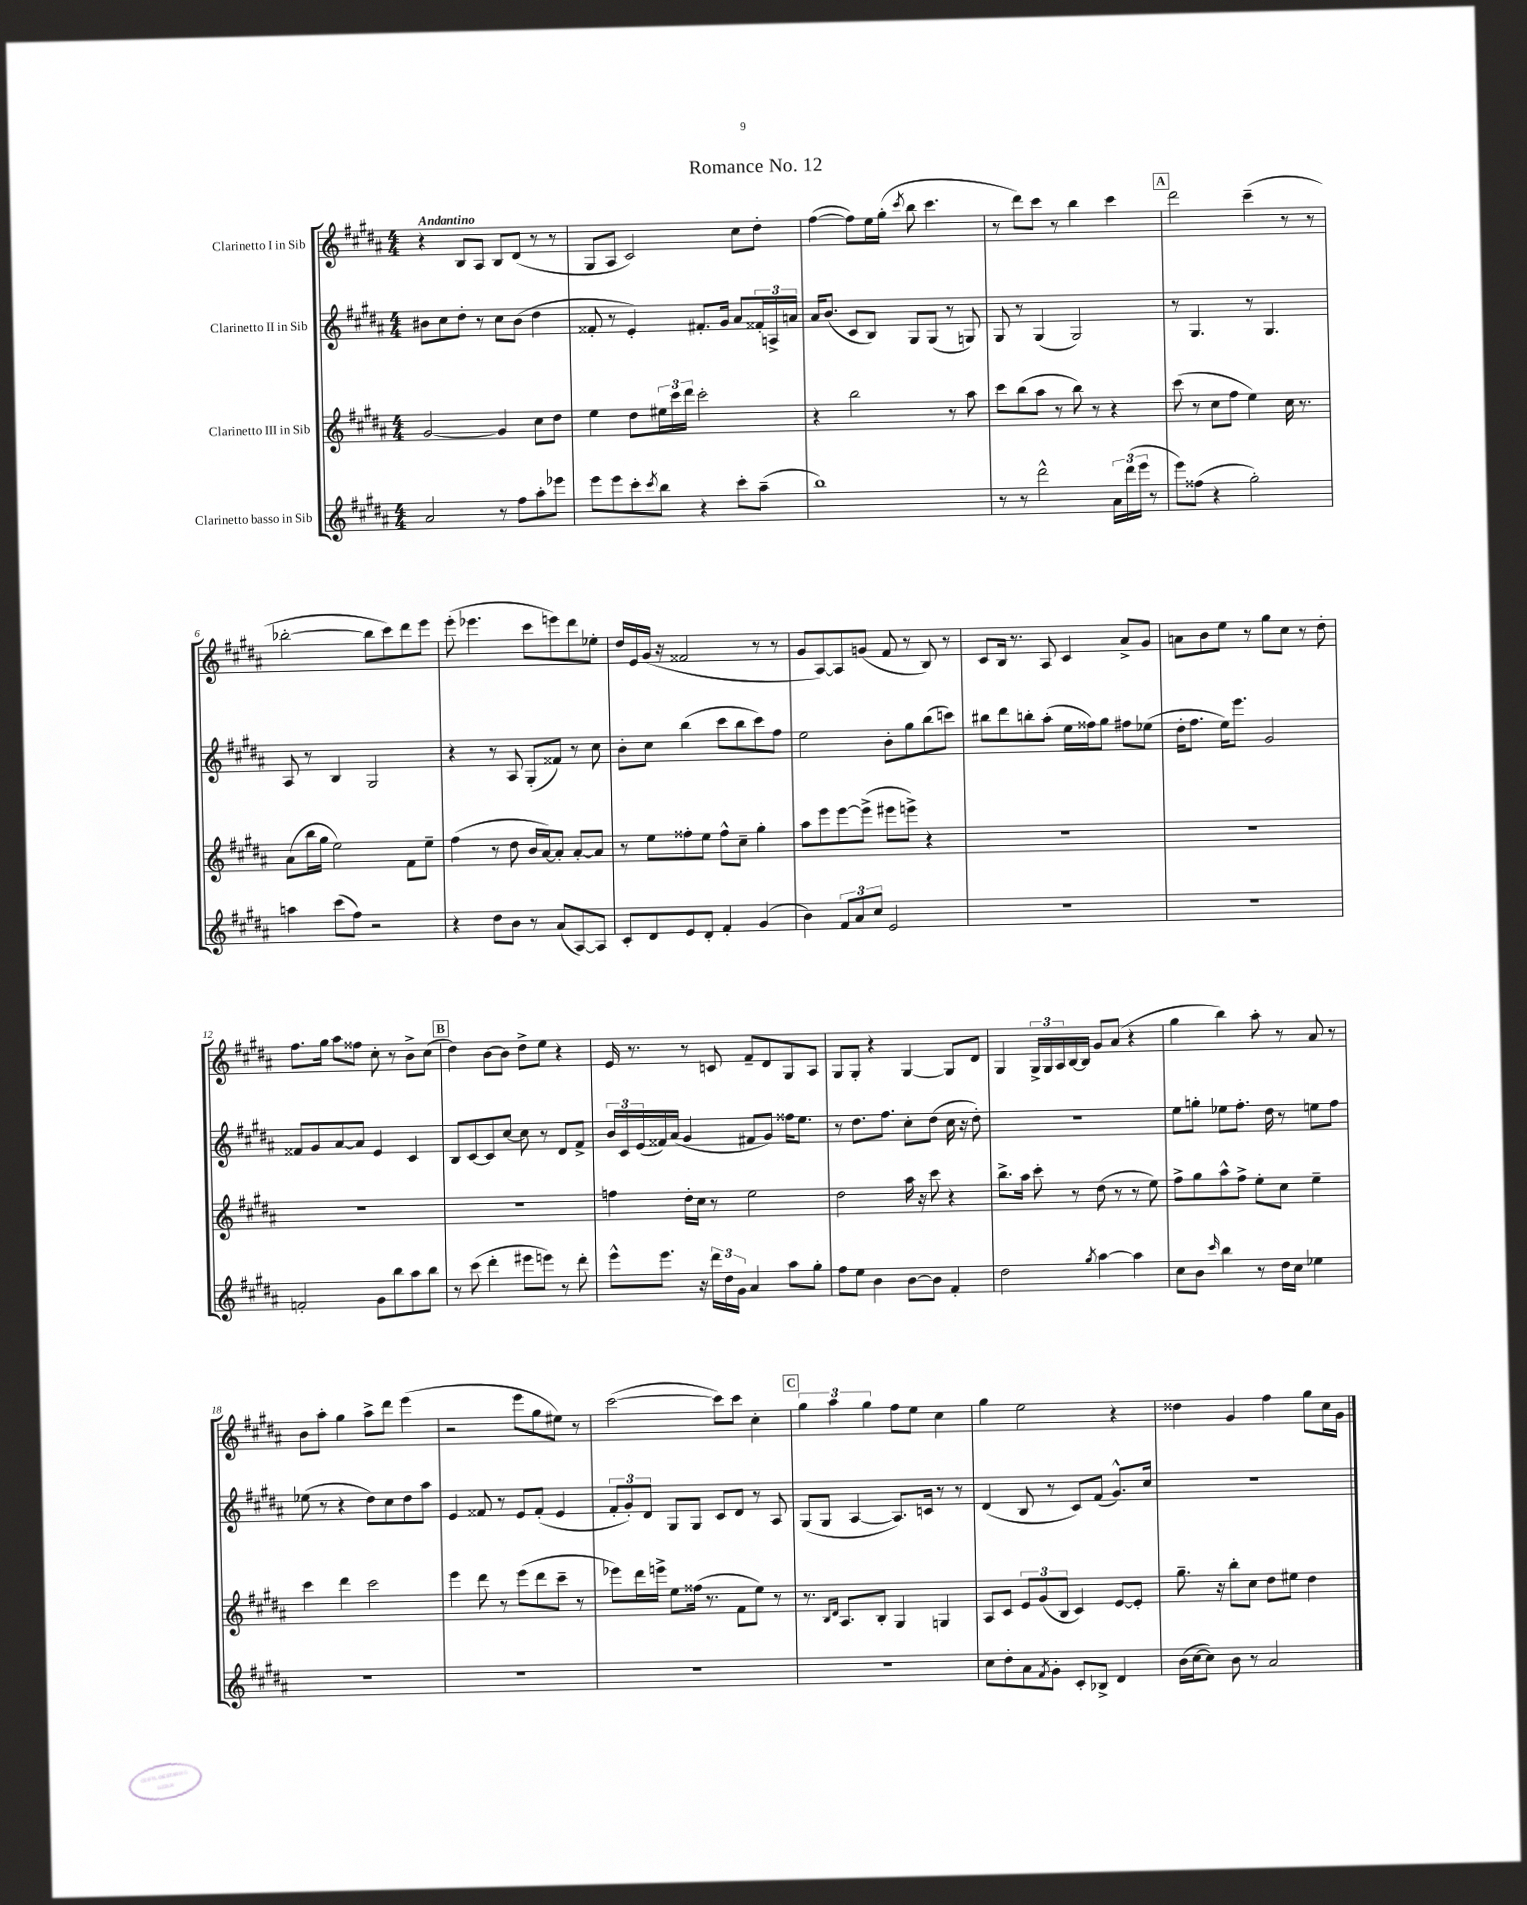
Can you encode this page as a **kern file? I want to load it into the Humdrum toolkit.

**kern	**kern	**kern	**kern
*staff4	*staff3	*staff2	*staff1
*clefG2	*clefG2	*clefG2	*clefG2
*k[f#c#g#d#a#]	*k[f#c#g#d#a#]	*k[f#c#g#d#a#]	*k[f#c#g#d#a#]
*M4/4	*M4/4	*M4/4	*M4/4
2a#/	[2g#/	8b#\L	4r
.	.	8cc#\	.
.	.	8dd#'\J	8B/L
.	.	8r	8A#/J
8r	4g#/]	8cc#\L	8B/L
8ff#\L	.	(8b#\J	(8d#/J
8aa#'\	8cc#\L	4dd#\	8r
8eee-\J	8dd#\J	.	8r
=	=	=	=
8eee\L	4ee\	8f##'/	8G#/L
8eee\	.	8r	8A#/J
8ccc#'\	8dd#\L	4e'/)	2c#/)
8qccc#/	.	.	.
8bb\J	24ee#\L	.	.
.	24ccc#\	.	.
.	24ddd#\JJ	.	.
4r	2ccc#'\	8.f#'/L	.
.	.	16g#/Jk	.
8ccc#'\L	.	8a#/L	8cc#\L
(8aa#~\J	.	24f##'/L	8dd#'\J
.	.	24A^/	.
.	.	24a/JJ	.
=	=	=	=
1bb)	4r	16a#/LK	([4ff#\
.	.	(8.b/J	.
.	2bb\	8c#/L	8ff#\]L)
.	.	8B/J)	16ee\L
.	.	.	(16gg#'\JJ
.	.	.	8qccc#/
.	.	8G#/L	8bb\
.	.	(8G#/J	4.ccc#\
.	8r	8r	.
.	8aa#\	8G/)	.
=	=	=	=
8r	8ccc#\L	8G#/	8r
8r	(8bb\	8r	8ddd#\L)
2ddd#^^\	8aa#\J	(4G#/	8ccc#\J
.	8r	.	8r
.	8bb\)	2G#/)	4bb\
.	8r	.	.
24a#\LL	4r	.	4ccc#\
(24ddd#\	.	.	.
24eee\JJ	.	.	.
8r	.	.	.
=	=	=	=
8eee\L)	(8ccc#\	8r	2ddd#\
(8ff##\J	8r	4.G#/	.
4r	8cc#\L	.	.
.	8ff#\J	.	.
2gg#'\)	4ee\)	8r	(4ccc#~\
.	.	4.G#/	.
.	16cc#\	.	8r
.	8.r	.	.
.	.	.	8r
=	=	=	=
4aa\	(8a#\L	8A#/	[2bb-'\
.	16bb\L	8r	.
.	16gg#\JJ	.	.
(8ccc#\L	2ee\)	4B/	.
8ff#\J)	.	.	.
2r	.	2G#/	8bb-\]L
.	.	.	8ccc#\)
.	8f#\L	.	8ddd#\
.	8ee~\J	.	8eee\J
=	=	=	=
4r	(4ff#\	4r	(8eee'\
.	.	.	4.eee-\
8dd#\L	8r	8r	.
8b\J	8dd#\	8A#/	.
8r	16b/LL	(8G#'/L	8ccc#\L
.	[16a#/J)	.	.
(8a#/L	8a#'/]J	8f##/J)	8eee\)
[8A#/)	[8a#'/L	8r	8ddd#\
8A#/]J	8a#/]J	8cc#\	8ee-'\J
=	=	=	=
8c#'/L	8r	8b'\L	16dd#/LL
.	.	.	16e/
8d#/	8ee\L	8cc#\J	(16g#/JJ
.	.	.	16r
8e/	8ff##'\	(4bb\	2f##/
8d#'/J	8ee\J	.	.
4f#'/	8ff##^^\L	8ccc#\L	.
.	8cc#~\J	8bb\	.
(4g#/	4gg#'\	8ccc#\)	8r
.	.	8ff#\J	8r
=	=	=	=
4b\)	8aa#\L	2ee\	8g#/L
.	8eee\	.	[8A#/)
12f#/L	[8eee\	.	8A#/]
12a#/	.	.	.
.	(8eee^\]J	.	(8g/J
12cc#/J	.	.	.
2e/	8eee#\L	8b'\L	8f#/
.	8eee^\J)	8gg#\	8r
.	4r	(8bb\	8B/)
.	.	8ccc\J)	8r
=	=	=	=
1r	1r	8bb#\L	8c#/L
.	.	8ddd#\	16B/Jk
.	.	.	8.r
.	.	8bb'\	.
.	.	(8aa#'\J	8A#/
.	.	16ee\LL	4c#/
.	.	16ff##\J)	.
.	.	8gg#\J	.
.	.	8ff#\L	8a#^/L
.	.	(8ee-\J	8g#/J
=	=	=	=
1r	1r	16dd#'\LK	8a\L
.	.	8.ff#\J	.
.	.	.	8b\
.	.	16ee\LK)	8ee\J
.	.	8.eee\J	.
.	.	.	8r
.	.	2g#/	8gg#\L
.	.	.	8cc#\J
.	.	.	8r
.	.	.	8dd#'\
=	=	=	=
2f'/	1r	8f##/L	8.ff#\L
.	.	8g#/	.
.	.	.	16gg#\Jk
.	.	[8a#/	8aa#\L
.	.	8a#/]J	8ff##\J
8g#\L	.	4e/	8cc#'\
8bb\	.	.	8r
8aa#\	.	4c#/	8b^\L
8bb\J	.	.	(8cc#\J
=	=	=	=
8r	1r	8B/L	4dd#\)
(8ccc#\	.	[8c#/	.
4ddd#'\	.	8c#/]	[8b\L
.	.	[8cc#/J	8b\]J
8eee#\L	.	8cc#\]	8dd#^\L
8eee\J)	.	8r	8ee\J
8r	.	8d#/L	4r
8ddd#'\	.	8f#^/J	.
=	=	=	=
8eee^^\L	4ff\	24b/LL	16e/
.	.	24c#/	.
.	.	.	8.r
.	.	(24e/	.
8.eee\J	.	16f##/)	.
.	.	(16a#/JJ	.
.	16dd#'\LL	4g#/	8r
16r	16cc#\JJ	.	.
24ddd#\LL	8r	.	8c/
24dd#\	.	.	.
24g#\JJ	.	.	.
4a#/	2ee\	8f#/L	8f#~/L
.	.	8g#/J)	8d#/
8aa#\L	.	16ff##\LK	8G#/
.	.	8.ee\J	.
8gg#'\J	.	.	8A#/J
=	=	=	=
8ff#\L	2dd#\	8r	8G#/L
8ee\J	.	8.dd#\L	8G#'/J
4b\	.	.	4r
.	.	8.ff#\J	.
[8b\L	16aa#\	8cc#'\L	[4G#/
.	16r	.	.
8b\]J	8ccc#\	(8dd#\J	.
4f#'/	4r	16cc#\	8G#/]L
.	.	16r	.
.	.	8dd#'\)	8d#/J
=	=	=	=
2dd#\	8.bb^\L	1r	4G#/
.	16aa#\Jk	.	.
.	8ccc#'\	.	24G#^/LL
.	.	.	24G#/
.	.	.	24A#/
.	8r	.	[16B/
.	.	.	16B/]JJ
8qgg#/	.	.	.
[4aa#\	(8dd#\	.	8g#/L
.	8r	.	(8a#/J
4aa#\]	8r	.	4r
.	8ee\)	.	.
=	=	=	=
8cc#\L	8ff#^\L	8ee\L	4gg#\
8b\J	8gg#\	8gg'\J	.
16qqccc#/	.	.	.
4bb\	8aa#^^\	8ee-\L	4bb\)
.	8ff#^\J	8.ff#'\J	.
8r	8ee'\L	.	8aa#'\
.	.	16dd#\	.
16dd#\LL	8cc#\J	8r	8r
16cc#\JJ	.	.	.
4ee-\	4ee~\	8ee\L	8a#/
.	.	8ff#\J	8r
=	=	=	=
1r	4ccc#\	(8ee-\	8b\L
.	.	8r	8aa#'\J
.	4ddd#\	4r	4gg#\
.	2ccc#\	8dd#\L)	8aa#^\L
.	.	8cc#\	8ddd#\J
.	.	8dd#\	(4eee\
.	.	8aa#\J	.
=	=	=	=
1r	4eee\	4e/	2r
.	8ddd#\	8f##/	.
.	8r	8r	.
.	(8eee\L	8e/L	8eee\L
.	8ddd#\	(8f##'/J	8gg#\
.	8ccc#~\J	4e/	8ee#\J)
.	8r	.	8r
=	=	=	=
1r	8eee-\L)	12f#'/L	([2ccc#\
.	.	12g#'/)	.
.	16ddd#\L	.	.
.	.	12d#/J	.
.	16eee^\JJ	.	.
.	8ee\L	8G#/L	.
.	(16ff##\Jk	8G#/J	.
.	8.r	.	.
.	.	8c#/L	8ccc#\]L)
.	8f#\L	8d#/J	8ccc#\J
.	8ee\J)	8r	4cc#'\
.	8r	8A#/	.
=	=	=	=
1r	8.r	(8G#/L	6gg#\
.	.	8G#/J	.
.	.	.	6aa#\
.	16qqB/LL	.	.
.	16qqd#/JJ	.	.
.	8.A#/L	.	.
.	.	[4A#/	.
.	.	.	6gg#\
.	8B'/J	.	.
.	4G#/	8.A#/]L)	8ff#\L
.	.	.	8ee\J
.	.	16c/Jk	.
.	4G/	8r	4cc#\
.	.	8r	.
=	=	=	=
8cc#\L	8A#/L	(4d#/	4gg#\
8dd#'\	8c#/J	.	.
8a#\	12e/L	8B/	2ee\
.	(12g#/	.	.
8qf#/	.	.	.
8g#'\J	.	8r	.
.	12B/J	.	.
8c#'/L	4c#/)	8c#/L)	.
8B-^/J	.	(8f#/J	.
4d#/	[8e/L	8.g#^^/L)	4r
.	8e'/]J	.	.
.	.	16cc#/Jk	.
=	=	=	=
(16b\LL	8.gg#~\	1r	4dd##\
[16cc#\J	.	.	.
8cc#\]J)	.	.	.
.	16r	.	.
8b\	8bb'\L	.	4g#/
8r	8cc#\J	.	.
2a#/	8dd#\L	.	4ff#\
.	8ee#\J	.	.
.	4dd#\	.	8gg#\L
.	.	.	16cc#\L
.	.	.	16g#\JJ
==	==	==	==
*-	*-	*-	*-
